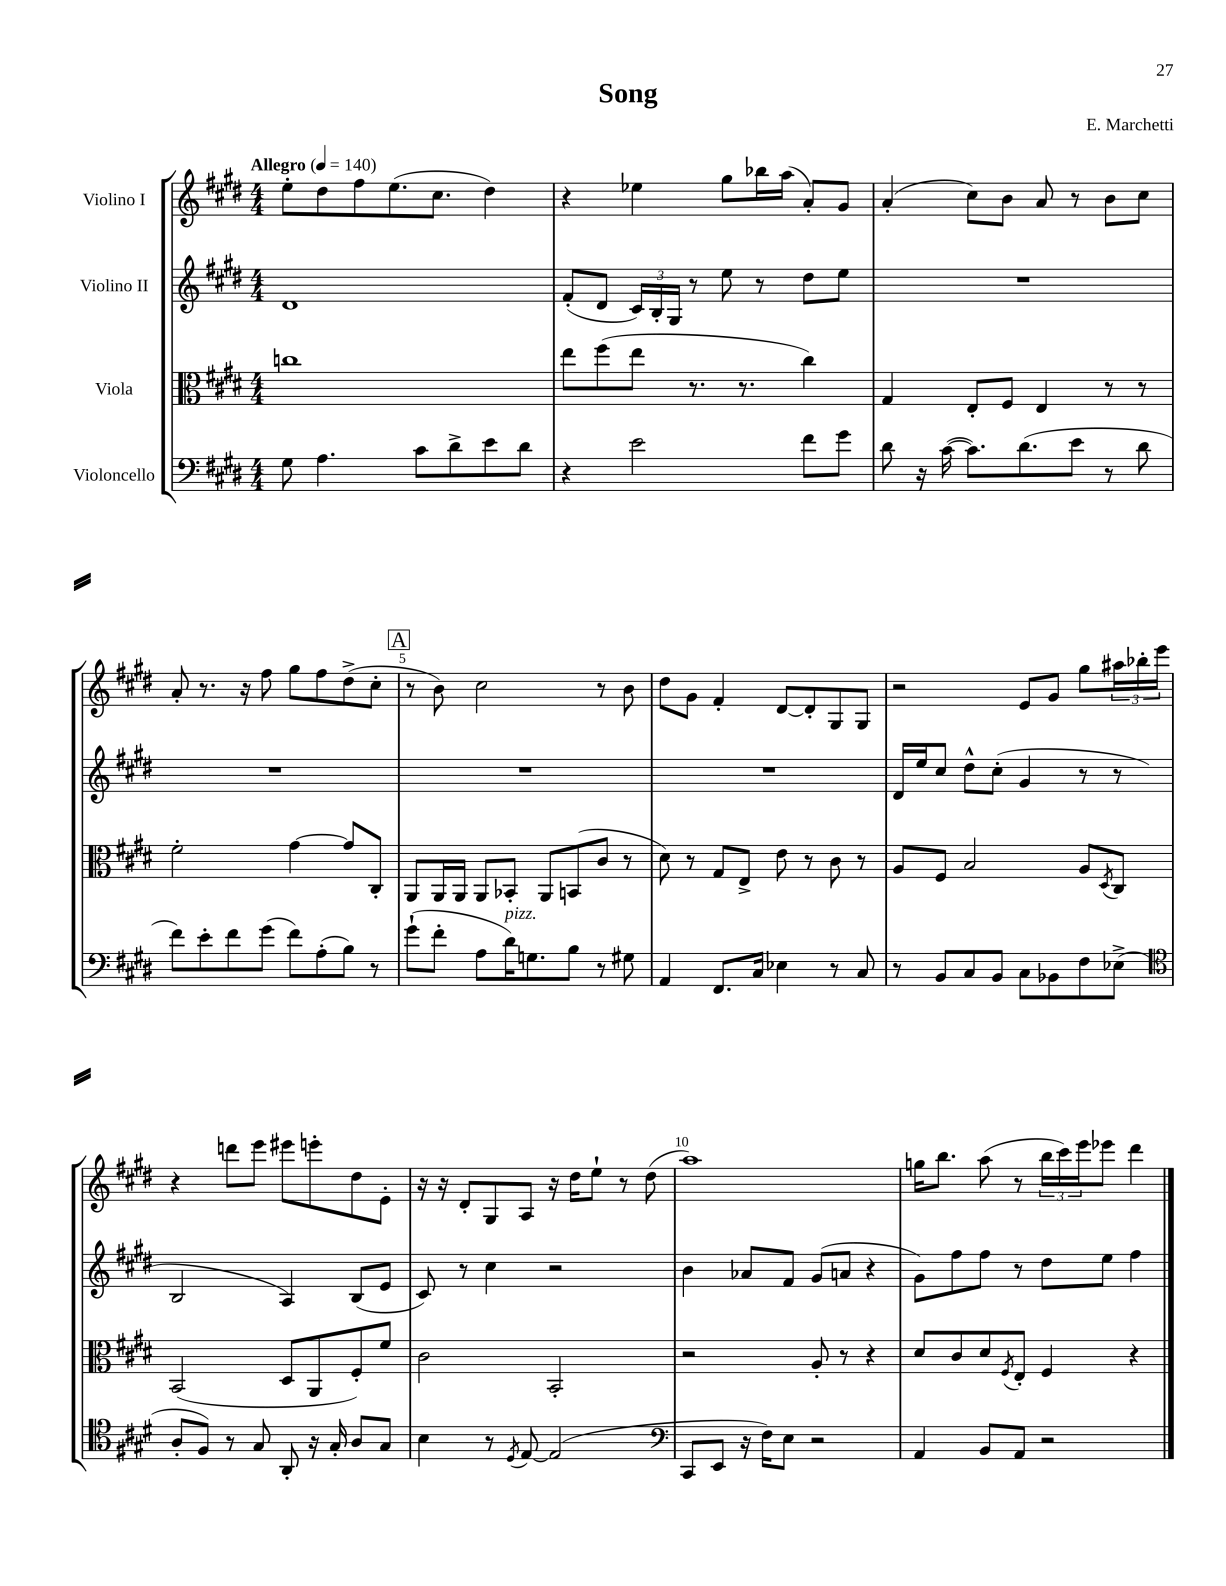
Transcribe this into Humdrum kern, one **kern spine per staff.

**kern	**kern	**kern	**kern
*staff4	*staff3	*staff2	*staff1
*clefF4	*clefC3	*clefG2	*clefG2
*k[f#c#g#d#]	*k[f#c#g#d#]	*k[f#c#g#d#]	*k[f#c#g#d#]
*M4/4	*M4/4	*M4/4	*M4/4
*MM140	*MM140	*MM140	*MM140
8G#	1cc	1d#	8ee'
4.A	.	.	8dd#
.	.	.	8ff#
.	.	.	(8.ee
8c#	.	.	.
.	.	.	8.cc#
8d#^	.	.	.
8e	.	.	4dd#)
8d#	.	.	.
=	=	=	=
4r	8ee	(8f#'	4r
.	(8ff#	8d#	.
2e	8ee	24c#)	4ee-
.	.	24B'	.
.	.	24G#	.
.	8.r	8r	.
.	.	8ee	8gg#
.	8.r	.	.
.	.	8r	16bb-
.	.	.	(16aa
8f#	4cc#)	8dd#	8a')
8g#	.	8ee	8g#
=	=	=	=
8d#	4G#	1r	(4a'
16r	.	.	.
([16c#	.	.	.
8.c#])	8E'	.	8cc#)
.	8F#	.	8b
(8.d#	.	.	.
.	4E	.	8a
8e	.	.	8r
8r	8r	.	8b
8d#	8r	.	8cc#
=	=	=	=
8f#)	2f#'	1r	8a'
8e'	.	.	8.r
8f#	.	.	.
.	.	.	16r
(8g#	.	.	8ff#
8f#)	[4g#	.	8gg#
(8A'	.	.	8ff#
8B)	8g#]	.	(8dd#^
8r	8C#'	.	8cc#'
=	=	=	=
(8g#`	8AA	1r	8r
8f#'	16AA	.	8b)
.	16AA	.	.
8A	8AA	.	2cc#
16d#)	8BB-'	.	.
8.G	.	.	.
.	8AA	.	.
8B	(8BB	.	.
8r	8c#	.	8r
8G#	8r	.	8b
=	=	=	=
4AA	8d#)	1r	8dd#
.	8r	.	8g#
8.FF#	8G#	.	4f#'
.	8E^	.	.
16C#	.	.	.
4E-	8e	.	[8d#
.	8r	.	8d#']
8r	8c#	.	8G#
8C#	8r	.	8G#
=	=	=	=
8r	8A	16d#	2r
.	.	16ee	.
8BB	8F#	8cc#	.
8C#	2B	8dd#^^	.
8BB	.	(8cc#'	.
8C#	.	4g#	8e
8BB-	.	.	8g#
8F#	8A	8r	8gg#
.	8qD#	.	.
(8E-^	8C#	8r	24aa#
.	.	.	24bb-'
.	.	.	24eee
=	=	=	=
*clefC4	*	*	*
8A'	(2BB	2B	4r
8F#)	.	.	.
8r	.	.	8ddd
8G#	.	.	8eee
8AA'	8D#	4A)	8eee#
16r	8AA	.	8eee'
16G#'	.	.	.
8A	8F#')	(8B	8dd#
8G#	8f#	8e	8e'
=	=	=	=
4B	2c#	8c#)	16r
.	.	.	16r
.	.	8r	8d#'
8r	.	4cc#	8G#
8qD#	.	.	.
[8E	.	.	8A
(2E]	2BB'	2r	16r
.	.	.	16dd#
.	.	.	8ee`
.	.	.	8r
.	.	.	(8dd#
=	=	=	=
*clefF4	*	*	*
8CC#	2r	4b	1aa)
8EE	.	.	.
16r	.	8a-	.
16F#)	.	.	.
8E	.	8f#	.
2r	8A'	(8g#	.
.	8r	8a	.
.	4r	4r	.
=	=	=	=
4AA	8d#	8g#)	16gg
.	.	.	8.bb
.	8c#	8ff#	.
8BB	8d#	8ff#	(8aa
.	8qF#	.	.
8AA	8E'	8r	8r
2r	4F#	8dd#	24bb
.	.	.	24ccc#)
.	.	.	24eee
.	.	8ee	8eee-
.	4r	4ff#	4ddd#
==	==	==	==
*-	*-	*-	*-
